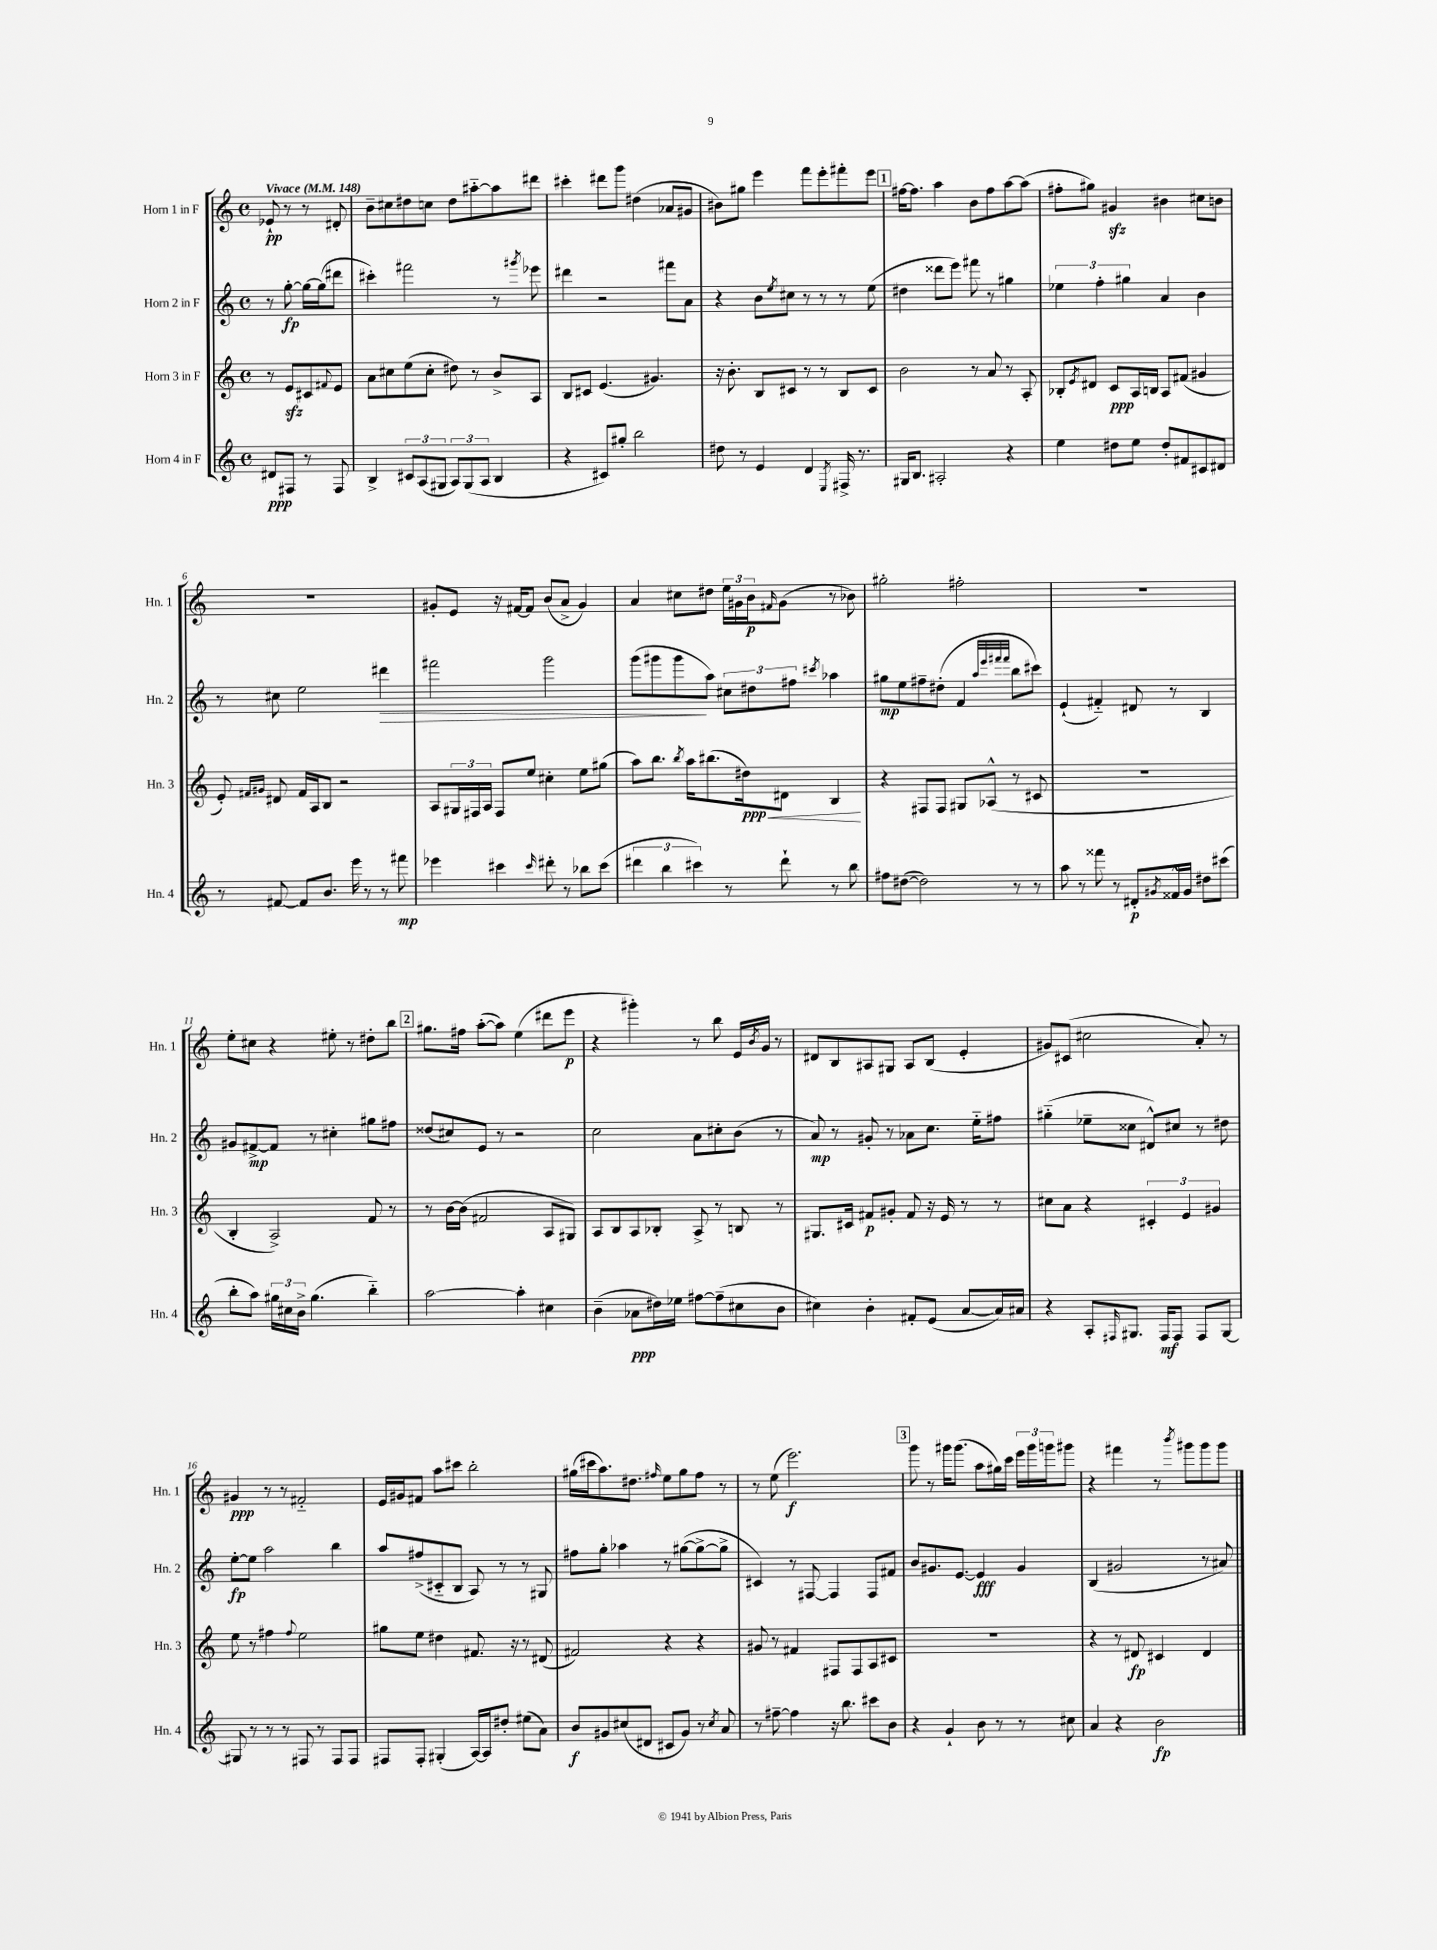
<<
\new StaffGroup <<
\new Staff = "s0" \with { instrumentName = "Horn 1 in F" shortInstrumentName = "Hn. 1" } {
    \clef treble \key c \major \defaultTimeSignature \time 4/4 \partial 2 \tempo "Vivace" 4 = 148
    ees'8-!\pp r8 r8 dis'8-. |
    b'8-- cis''8 dis''8 c''8 dis''8 ais''8~-_ ais''8 dis'''8 |
    cis'''4-. dis'''8 g'''8 dis''4( aes'8 gis'8 |
    bis'8) gis''8 e'''4 f'''8 e'''8-. fis'''8-. e'''8 |
    \mark \markup { \box "1" } fis''16~ fis''8. a''4 b'8 fis''8 a''8~ a''8( |
    fis''8-. gis''8) gis'4\sfz bis'4 cis''8 b'8 |
    R1 |
    gis'8-. e'8 r16 fis'16~ fis'8 b'8( a'8-> gis'4) |
    a'4 cis''8 dis''8 \tuplet 3/2 { e''16 gis'16 b'16\p } \grace { fis'16 } gis'8( r8 bes'8) |
    gis''2-. fis''2-. |
    R1 |
    e''8-. cis''8 r4 eis''8-. r8 dis''8-. b''8 |
    \mark \markup { \box "2" } gis''8. fis''16 a''8~-.( a''8) e''4( dis'''8 e'''8\p |
    r4 gis'''4-.) r8 b''8 e'16 \acciaccatura { b'8 } g'16 r8 |
    dis'8 b8 ais8 gis8 ais8 b8( e'4-. |
    gis'8) cis'8( cis''2 a'8-.) r8 |
    gis'4\ppp r8 r8 fis'2-_ |
    e'16 gis'16 fis'8 a''8 cis'''8 b''2-. |
    gis''16( cis'''16 a''8.) dis''8. \grace { fis''16 } e''8 gis''8 fis''8 r8 |
    r8 e''8( e'''2.\f) |
    \mark \markup { \box "3" } g'''8 r8 gis'''16 gis'''8.( a''8 gis''16) c'''16 \tuplet 3/2 { e'''16 gis'''16 g'''16 } gis'''8 |
    r4 fis'''4 r8 \acciaccatura { b'''8 } gis'''8 gis'''8 gis'''8 \bar "|." |
}
\new Staff = "s1" \with { instrumentName = "Horn 2 in F" shortInstrumentName = "Hn. 2" } {
    \clef treble \key c \major \defaultTimeSignature \time 4/4 \partial 2
    r8 g''8~-.\fp g''16~ g''16( dis'''8 |
    cis'''4-.) fis'''2 r8 \acciaccatura { gis'''8 } ees'''8 |
    dis'''4 r2 fis'''8 a'8 |
    r4 b'8 \acciaccatura { e''8 } cis''8 r8 r8 r8 e''8( |
    \mark \markup { \box "1" } dis''4 disis'''8 e'''8) fis'''8 r8 gis''4 |
    \tuplet 3/2 { ees''4 f''4-. gis''4 } a'4 b'4 |
    r8 cis''8 e''2 dis'''4\> |
    fis'''2 g'''2 |
    g'''8( gis'''8 gis'''8\! a''8) \tuplet 3/2 { cis''8 dis''8 fis''8 } \acciaccatura { cis'''8 } aes''4 |
    gis''8\mp e''8 fis''8-- dis''8-.( f'4 \grace { a''32 e'''32 fis'''32 fis'''32 } b''8 cis'''8) |
    e'4-!( fis'4-_) dis'8 r8 b4 |
    gis'8 fis'8~->\mp fis'8 r8 cis''4-. gis''8 fis''8 |
    \mark \markup { \box "2" } disis''8( cis''8) e'8 r8 r2 |
    c''2 a'8 cis''8-. b'8( r8 |
    a'8\mp) r8 gis'8-. r8 aes'8 c''8. e''16-_ fis''8 |
    gis''4-_( ees''8-- cisis''8 dis'8-^) cis''8 r8 dis''8 |
    e''8~-.\fp e''8 a''2 b''4 |
    a''8 fis''8->( cis'8-_ b8 a8) r8 r8 gis8 |
    fis''8 g''8-. aes''4 r8 gis''8~( gis''8~-> gis''8-> |
    cis'4) r8 fis8~ fis4 fis8 fis'8 |
    \mark \markup { \box "3" } b'8 gis'8. e'8.~ e'4\fff gis'4 |
    b4( gis'2 r8 ais'8) \bar "|." |
}
\new Staff = "s2" \with { instrumentName = "Horn 3 in F" shortInstrumentName = "Hn. 3" } {
    \clef treble \key c \major \defaultTimeSignature \time 4/4 \partial 2
    r8 e'8\sfz cis'8 \appoggiatura { fis'8 } e'8 |
    a'8 cis''8 e''8( cis''8-. dis''8) r8 b'8-> a8 |
    b8 cis'8 e'4.( gis'4.) |
    r16 b'8.-. b8 cis'8 r8 r8 b8 cis'8 |
    \mark \markup { \box "1" } b'2 r8 a'8 r8 a8-. |
    bes8-. \acciaccatura { e'8 } dis'8 c'8\ppp a16 b16 a8 fis'8( gis'4 |
    e'8-.) \grace { fis'16 gis'16 } dis'8 fis'16 a16 b8 r2 |
    a8 \tuplet 3/2 { gis16 fis16 a16 } fis8 e''8 cis''4-. e''8 gis''8( |
    a''8) b''8. \acciaccatura { b''8 } a''16 bis''8.( dis''16\ppp\<) dis'8 b4\! |
    r4 fis8 fis8 gis8 aes8-^( r8 cis'8 |
    R1 |
    b4-. a2->) f'8 r8 |
    \mark \markup { \box "2" } r8 b'16~ b'16( fis'2 a8 gis8) |
    a8 b8 a8 bes8-. a8-> r8 b8 r8 |
    gis8. cis'16 fis'8\p gis'8-. fis'8 r16 e'16 r8 r8 |
    cis''8 a'8 r4 \tuplet 3/2 { cis'4-. e'4 gis'4 } |
    e''8 r8 fis''4 \appoggiatura { fis''8 } e''2 |
    gis''8 e''8 dis''4 fis'8. r16 r8 dis'8( |
    fis'2) r4 r4 |
    gis'8 r8 fis'4 fis8 fis8 a8 cis'8 |
    \mark \markup { \box "3" } R1 |
    r4 r8 dis'8\fp cis'4 dis'4 \bar "|." |
}
\new Staff = "s3" \with { instrumentName = "Horn 4 in F" shortInstrumentName = "Hn. 4" } {
    \clef treble \key c \major \defaultTimeSignature \time 4/4 \partial 2
    dis'8\ppp fis8 r8 fis8 |
    b4-> \tuplet 3/2 { cis'8 a8( gis8 } \tuplet 3/2 { a8) gis8( a8 } b4 |
    r4 cis'8) gis''8-. b''2 |
    dis''8 r8 e'4 d'4 \acciaccatura { e8 } fis16-> r8. |
    \mark \markup { \box "1" } gis16 b8. ais2-. r4 |
    e''4 dis''8 e''8 dis''8-. fis'8 cis'8 dis'8 |
    r8 fis'8~ fis'8 b'8. e'''16 r8 r8 fis'''8\mp |
    ees'''4 cis'''4 \grace { cis'''16 } dis'''8-. r8 bes''8 cis'''8( |
    \tuplet 3/2 { dis'''4 b''4 cis'''4) } r8 dis'''8-! r8 b''8 |
    fis''8 dis''8~( dis''2) r8 r8 |
    a''8 r8 fisis'''8 r8 dis'8-.\p \acciaccatura { gis'8 } fisis'16-^ gis'16 dis''8 cis'''8( |
    b''8-. a''8) \tuplet 3/2 { gis''16 cis''16 b'16-> } gis''4.( b''4-_) |
    \mark \markup { \box "2" } a''2~ a''4-. cis''4 |
    b'4--( aes'8\ppp dis''16) ees''16 fis''8~ fis''8--( cis''8 b'8 |
    cis''4) b'4-. fis'8-. e'8( a'8~ a'16) ais'16 |
    r4 a8-. \grace { fis16 } gis8. fis16\mf fis8 fis8 gis8~ |
    gis8 r8 r8 r8 fis8 r8 fis8 fis8 |
    fis8 fis8-. gis4-.( a16~) a16 dis''8-. eis''8( a'8) |
    b'8\f gis'8 cis''8( dis'8 cis'8 gis'8) r8 \acciaccatura { cis''8 } a'8 |
    r8 fis''8~-- fis''4 r16 b''8. cis'''8 b'8 |
    \mark \markup { \box "3" } r4 g'4-! b'8 r8 r8 cis''8 |
    a'4 r4 b'2\fp \bar "|." |
}
>>
>>
